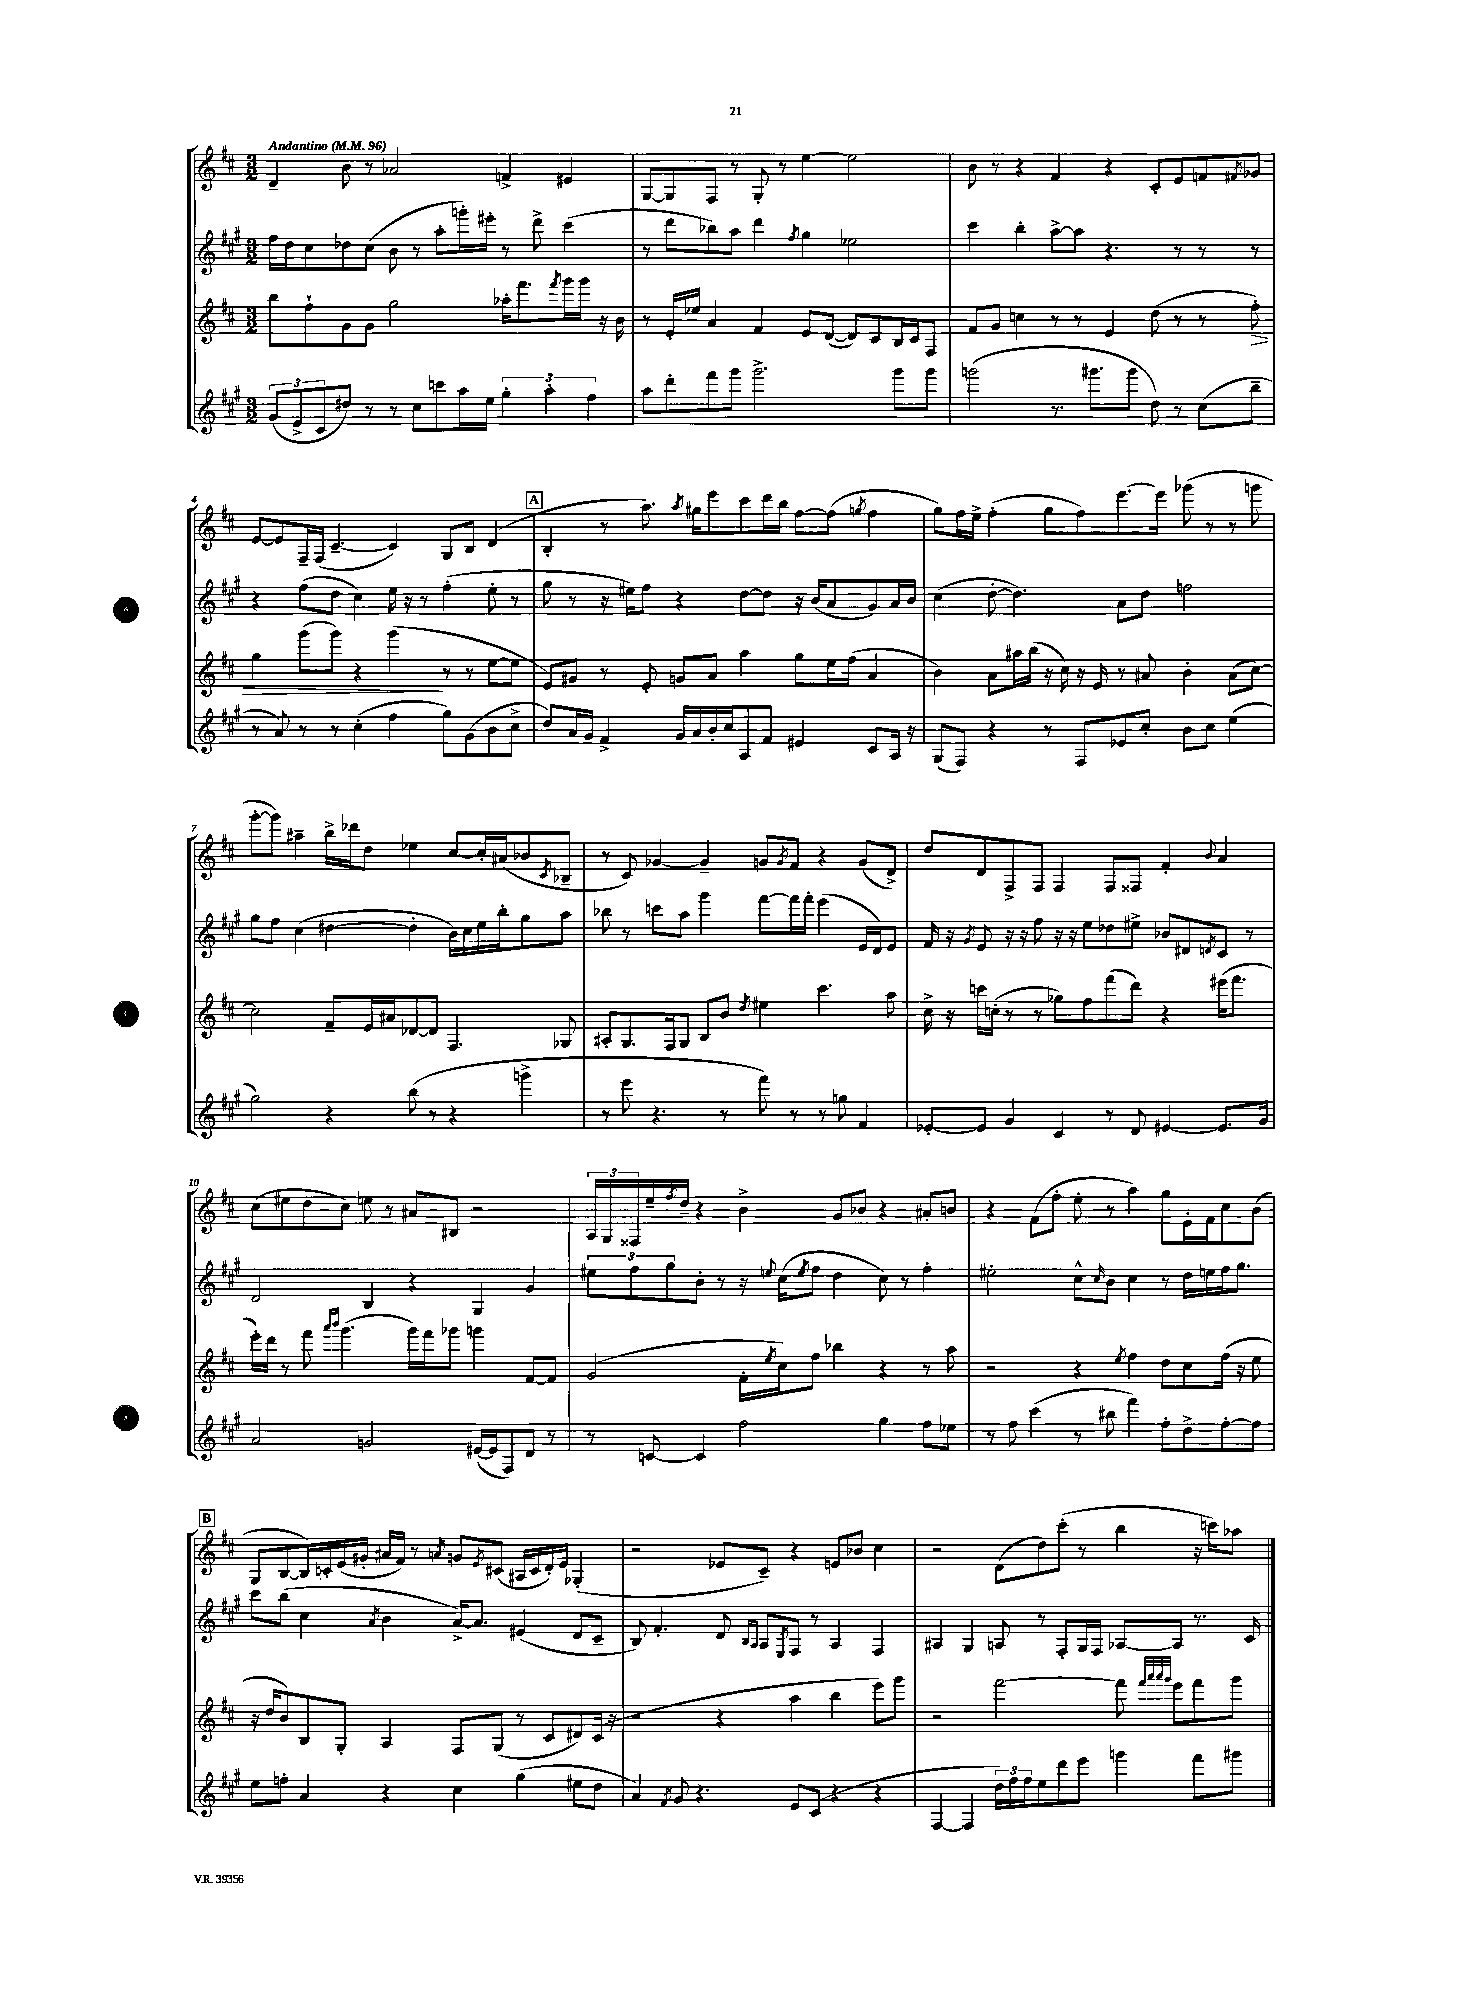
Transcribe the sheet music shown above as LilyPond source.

<<
\new StaffGroup <<
\new Staff = "s0" {
    \clef treble \key d \major \numericTimeSignature \time 3/2 \tempo "Andantino" 4 = 96
    d'4-- b'8 r8 aes'2 f'4-> eis'4 |
    g8~ g8 fis8 r8 g8-. r8 e''4~ e''2 |
    b'8 r8 r4 fis'4 r4 cis'8-. e'8 f'8 \acciaccatura { fis'8 } ges'8 |
    e'8~ e'8 fis16-- fis16( cis'4.~-- cis'4) g8 b8 d'4( |
    \mark \markup { \box "A" } b4-. r8 a''8.) \acciaccatura { a''8 } gis''16 e'''8 cis'''8 d'''16 b''16 fis''8~ fis''8( \acciaccatura { g''8 } fis''4 |
    g''8) fis''16 e''16-> fis''4-.( g''8 fis''8) e'''8.~ e'''16 ges'''8( r8 r8 g'''8 |
    g'''8~-. g'''8) ais''4-- b''16-> des'''16 d''8 ees''4 cis''8~ cis''16-. ais'16( bes'8 \acciaccatura { cis'8 } bes8-- |
    r8 cis'8) ges'4~ ges'4-- g'8 \acciaccatura { g'8 } fis'8 r4 g'8( d'8->) |
    d''8 d'8 fis8-> fis8 fis4 fis8 fisis8 fis'4-. \appoggiatura { b'8 } a'4 |
    cis''8( eis''8 d''8 cis''8) e''8 r8 ais'8 bis8 r2 |
    \tuplet 3/2 { a16 g16 fisis16 } e''16-- \acciaccatura { fis''8 } d''16-- r4 b'4-> g'8 bes'8 r4 ais'8-. b'8 |
    r4 fis'8( fis''8-. e''8-. r8 a''4) g''8 e'16-. fis'16 cis''8 b'8( |
    \mark \markup { \box "B" } g8 b8~ b16) c'16-. e'16( gis'16-. ais'16 fis'16) r8 \acciaccatura { a'8 } g'8 \acciaccatura { e'8 } cis'8( ais16 cis'16 d'16-.) e'16 ges4-.( |
    r2 ees'8 cis'8--) r4 e'8 bes'8 cis''4 |
    r2 d'8( d''8) cis'''8-.( r8 b''4 r16 c'''16) aes''8 \bar "|." |
}
\new Staff = "s1" {
    \clef treble \key a \major \numericTimeSignature \time 3/2
    fis''16 d''16 cis''8 des''8 cis''8( b'8 r8 a''8-. g'''16-.) eis'''16-. r8 d'''8-> cis'''4( |
    r8 d'''8 bes''8) a''8 d'''4 \acciaccatura { fis''8 } gis''4 ees''2 |
    cis'''4 b''4-. a''8~-> a''8 r4. r8 r8 r8 |
    r4 fis''8( d''8 cis''4) e''16 r16 r8 fis''4-.( e''8-. r8 |
    \mark \markup { \box "A" } gis''8 r8 r16 eis''16) fis''8 r4 d''8~ d''8 r16 b'16( a'8 gis'8) a'16 b'16 |
    cis''4( d''8~-. d''4.) a'8 d''8 f''2 |
    gis''8 fis''8 cis''4( dis''4~ dis''4-. b'16) cis''16 e''16 b''16-. gis''8 a''8 |
    bes''8 r8 c'''8 a''8 gis'''4 fis'''8~ fis'''16 fis'''16-. e'''4( e'16 d'16) e'8 |
    fis'16 r16 \acciaccatura { gis'8 } e'8 r16 r16 fis''8 r16 r16 e''8 des''8 eis''8-> bes'8 dis'8 \acciaccatura { d'8 } cis'8 r8 |
    d'2 b4 r4 gis4 gis'4 |
    \tuplet 3/2 { eis''8 fis''8 gis''8 } b'8-. r8 r16 \appoggiatura { e''8 } cis''16( \acciaccatura { e''8 } fis''8 d''4 cis''8) r8 fis''4-. |
    eis''2-. cis''8-^ \grace { cis''16 } b'8 cis''4 r8 d''16 e''16 fis''16 gis''8. |
    \mark \markup { \box "B" } cis'''8 b''8( cis''4 \acciaccatura { a'8 } b'4 a'16~->) a'8. eis'4( d'8 cis'8-- |
    b8) fis'4.-. d'8 \grace { b16 a16 } a8 \acciaccatura { e8 } fis8 r8 a4 fis4 |
    ais4 gis4 a8 r8 fis8-. gis16 fis16 aes8~ aes8 r8. cis'16 \bar "|." |
}
\new Staff = "s2" {
    \clef treble \key d \major \numericTimeSignature \time 3/2
    b''8 fis''8-! g'8 g'8 g''2 aes''16-. fis'''8. \acciaccatura { fis'''8 } g'''16 g'''16 r16 b'16 |
    r8 e'16-. ees''16 a'4 fis'4 e'8 d'8~( d'8) cis'8 b16 cis'16 fis8 |
    fis'8 g'8 c''4 r8 r8 e'4 d''8( r8 r8 fis''8-.\>) |
    g''4 g'''8( g'''8) r4 g'''4\!( r8 r8 e''8~ e''8 |
    \mark \markup { \box "A" } e'8) gis'8 r8 e'8-. g'8 a'8 a''4 g''8 e''16 fis''16( a'4 |
    b'4) a'8 ais''16 b''16( r16 cis''16) r16 e'16 r8 ais'8 b'4-. ais'8( cis''8~) |
    cis''2 fis'8-- e'16 ais'16 des'8~ des'8 fis4. ges8 |
    ais8-. g8. fis16 g8 b8 b'8 \acciaccatura { d''8 } eis''4 cis'''4. a''8 |
    cis''16-> r16 c'''16 c''16-.( r8 r8 ges''8) fis''8 fis'''8( d'''8) r4 eis'''16( fis'''8. |
    e'''16-.) d'''16 r8 fis'''8 \grace { a'''16 b'''16 } g'''4.( g'''16) fis'''16 ges'''8 g'''4 fis'8~ fis'8 |
    g'2( fis'16-. \acciaccatura { e''8 } cis''16) fis''8 bes''4 r4 r8 a''8 |
    r2 r4 \acciaccatura { e''8 } fis''4 d''8 cis''8 fis''16( r16 e''8 |
    \mark \markup { \box "B" } r16 d''16 b'8) b8 g8-. a4 fis8 g8( r8 cis'8 dis'8) cis'16( r16 |
    r2 r4 a''4 b''4 e'''8) g'''8 |
    r2 fis'''2~ fis'''8 \grace { fis'''32 a'''32 a'''32 g'''32 } e'''8 fis'''8 g'''8 \bar "|." |
}
\new Staff = "s3" {
    \clef treble \key a \major \numericTimeSignature \time 3/2
    \tuplet 3/2 { gis'8( e'8-> cis'8 } dis''8) r8 r8 cis''8 c'''8 a''16 e''16 \tuplet 3/2 { gis''4-. a''4-. fis''4 } |
    a''8 d'''8-. fis'''8 gis'''8 gis'''2.-> gis'''8 gis'''8 |
    g'''2( r8. gis'''8. gis'''8 d''8) r8 cis''8( b''8-- |
    r8 a'8) r8 r8 cis''4-.( fis''4 gis''8) gis'8( b'8 cis''8-> |
    \mark \markup { \box "A" } d''8) a'16 gis'16 fis'4-> gis'16 a'16 b'16-. cis''16 a8 fis'8 eis'4 cis'8 a16 r16 |
    gis8( fis8) r4 r8 fis8 ees'8 cis''8-. b'8 cis''8 e''4( |
    gis''2) r4 b''8( r8 r4 g'''4-> |
    r8 e'''8 r4. r8 fis'''8) r8 r8 g''8 fis'4 |
    ees'8~-. ees'8 gis'4 cis'4 r8 d'8 eis'4~ eis'8. gis'16 |
    a'2 g'2 eis'16~( eis'16 fis8) d'8 r8 |
    r8 c'8~ c'4 fis''2 gis''4 fis''8 ees''8 |
    r8 fis''8 cis'''4( r8 bis''8 fis'''4) fis''8-. d''8-> fis''8~-. fis''8 |
    \mark \markup { \box "B" } e''8 f''8-. a'4 r4 cis''4 gis''4( eis''8 d''8 |
    a'4) \acciaccatura { fis'8 } gis'8 r4. e'8 cis'8( r4 r4 |
    fis4~ fis4 \tuplet 3/2 { d''16) fis''16 fis''16 } e''8 d'''8 e'''8 g'''4 fis'''8 gis'''8 \bar "|." |
}
>>
>>
